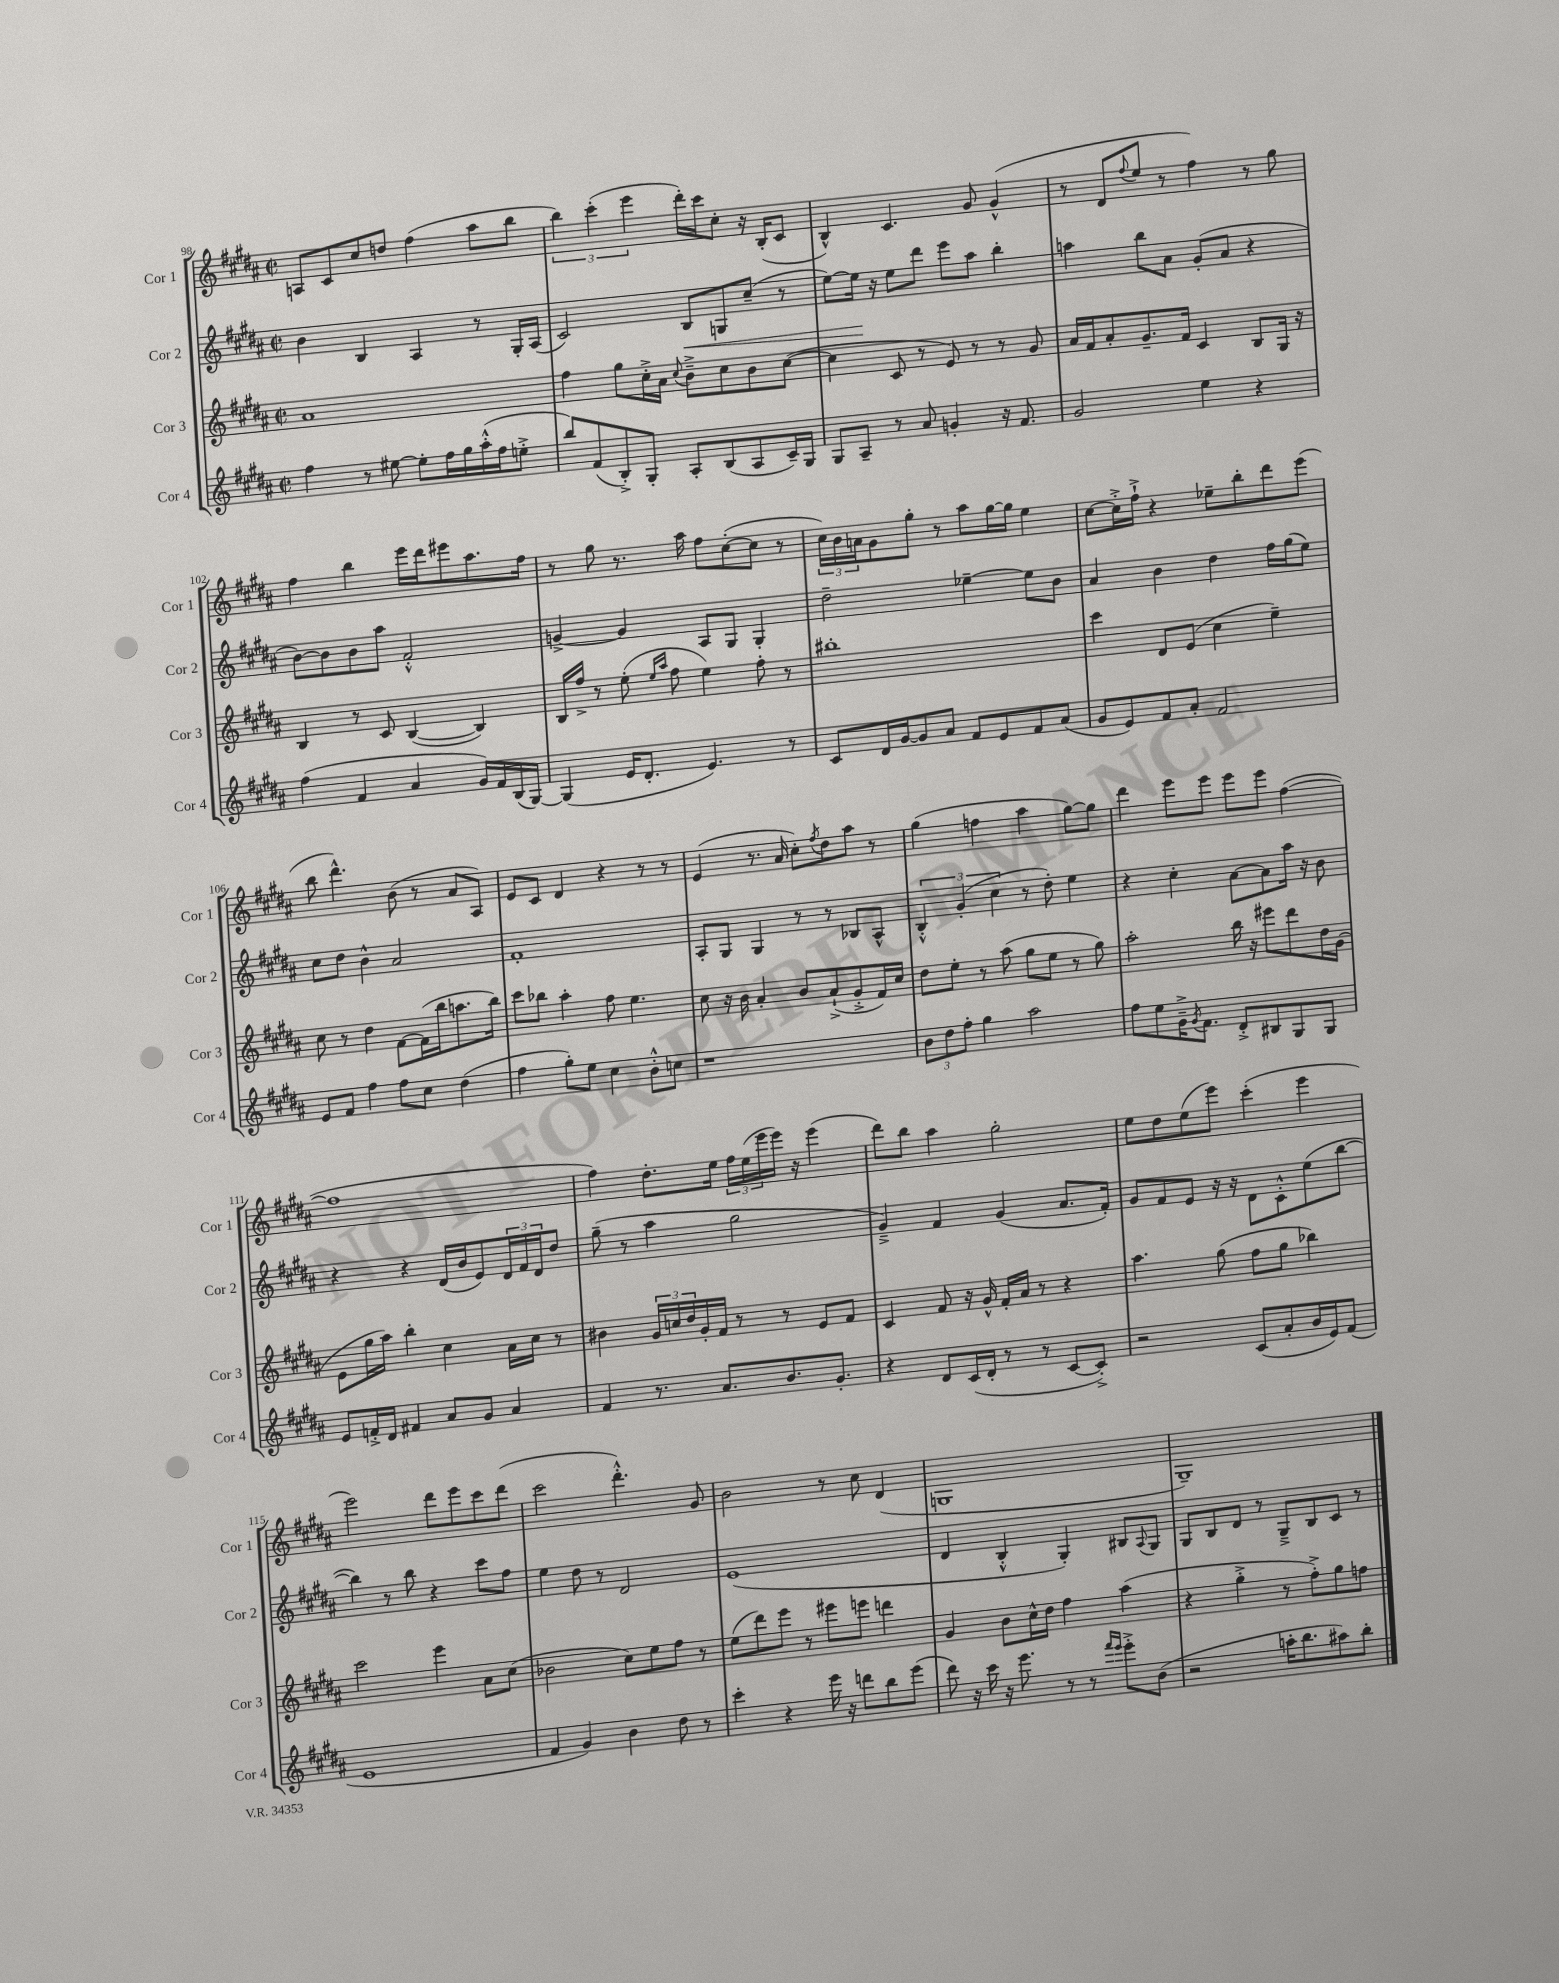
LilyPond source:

<<
\new StaffGroup <<
\new Staff = "s0" \with { instrumentName = "Cor 1" shortInstrumentName = "Cor 1" } {
    \clef treble \key b \major \defaultTimeSignature \time 2/2
    a8 cis'8 cis''8 d''8 fis''4( ais''8 b''8 |
    \tuplet 3/2 { b''4) cis'''4-.( e'''4 } dis'''16-.) cis'''16 cis''8-. r16 b16-.( cis'8 |
    b4-^) cis'4. gis'8 gis'4-^( |
    r8 dis'8 \appoggiatura { fis''8 } e''8 r8 fis''4) r8 gis''8 |
    fis''4 b''4 e'''16 dis'''16 eis'''8 ais''8. fis''16 |
    r8 gis''8 r8. ais''16 fis''8 cis''8~-.( cis''8 r8 |
    \tuplet 3/2 { cis''16) b'16 a'16 } gis'8 gis''8-. r8 ais''8 gis''16~ gis''16 e''4 |
    cis''8~ cis''16-.-> fis''16-!-> r4 ees''8-- b''8-. dis'''8 e'''8( |
    b''8 dis'''4.-^) b'8( r8 ais'8 ais8) |
    e'8 cis'8 dis'4 r4 r8 r8 |
    e'4( r8. ais'16 cis''8-.) \acciaccatura { fis''8 } dis''8 ais''8 r8 |
    gis''4( f''4 ais''4 gis''8~) gis''8 |
    dis'''4 e'''8 e'''8 e'''8 e'''8 fis''4~( |
    fis''1 |
    fis''4) dis''8.-. e''16 \tuplet 3/2 { fis''16 e''16( e'''16 } e'''16) r16 e'''4( |
    dis'''8) b''8 ais''4 gis''2-. |
    e''8 dis''8 e''8( e'''8) cis'''4-.( e'''4 |
    e'''2) dis'''8 e'''8 cis'''8 dis'''8( |
    cis'''2 dis'''4.-.-^) gis'8 |
    b'2 r8 cis''8 dis'4( |
    g1 |
    gis1--) \bar "|." |
}
\new Staff = "s1" \with { instrumentName = "Cor 2" shortInstrumentName = "Cor 2" } {
    \clef treble \key b \major \defaultTimeSignature \time 2/2
    b'4 b4 ais4 r8 gis16-. ais16( |
    cis'2) b8\< g8 cis''8--( r8 |
    e''8~) e''16\! r16 e''8 dis'''8 e'''8 ais''8 b''4-. |
    a''4 b''8 ais'8 gis'8-.( ais'8 r4 |
    b'8~) b'8 b'8 ais''8 fis'2-.-^ |
    g'4~-> g'4 ais8 gis8 gis4-. |
    dis''2-- ees''4~-- ees''8 b'8 |
    ais'4 b'4 dis''4 fis''16 gis''16( e''8) |
    cis''8 dis''8 b'4-^ ais'2 |
    fis'1-. |
    ais8-. gis8 gis4 r8 r8 bes8 ais8-^ |
    \tuplet 3/2 { b4-.-^ gis'4-.( cis''4 } r8 dis''8-.) e''4 |
    r4 cis''4-. ais'8~ ais'8 ais''16 r16 b'8 |
    r4 r4 dis'16( b'16 e'8) \tuplet 3/2 { dis'16 fis'16 dis'16 } dis''8 |
    gis''8--( r8 ais''4 gis''2 |
    gis'4--->) fis'4 gis'4( ais'8. fis'16-.) |
    gis'8 fis'8 e'8 r16 r16 dis'8 cis'8-.-^ e''8( b''8~ |
    b''4) r8 b''8 r4 cis'''8 fis''8 |
    e''4 dis''8 r8 dis'2 |
    e'1( |
    dis'4 b4-.-^ gis4-.) bis8 \appoggiatura { ais8 } gis8 |
    gis8 b8 dis'8 r8 gis8---> b8 cis'8 r8 \bar "|." |
}
\new Staff = "s2" \with { instrumentName = "Cor 3" shortInstrumentName = "Cor 3" } {
    \clef treble \key b \major \defaultTimeSignature \time 2/2
    ais'1 |
    fis''4 gis''8 cis''16-.-> ais'16 \appoggiatura { cis''8 } b'8---> cis''8 b'8 cis''8~( |
    cis''4 cis'8 r8 e'8) r8 r8 gis'8 |
    ais'16 fis'16 ais'8-. gis'8.-- fis'16 cis'4 b8 gis16 r16 |
    b4 r8 cis'8 b4~( b4) |
    b16 fis''16-> r8 e''8-.( \grace { e''16 ais''16 } fis''8 e''4) fis''8-. r8 |
    bis''1-. |
    cis'''4 dis'8 e'8( cis''4 e''4--) |
    cis''8 r8 dis''4 fis'8~ fis'16( b''16 a''8. b''16) |
    cis'''8 bes''8 ais''4-. fis''8 e''4. |
    cis''8 r16 b'16 ais'4-. b'8 ais'8-!->( gis'8-.-> fis'16) cis''16 |
    dis''8 e''8-. r8 ais''8( gis''8 e''8 r8 gis''8) |
    ais''2-. b''16 r16 eis'''8 dis'''8 dis''16 gis'16( |
    e'8 gis''16 ais''16) b''4-. cis''4 ais'16 cis''16 r8 |
    bis'4 \tuplet 3/2 { gis'16 c''16 dis''16 } gis'16-. fis'16 r8 r8 e'8 fis'8 |
    cis'4 fis'8 r16 gis'16-^ fis'16-. ais'16 r8 r4 |
    ais''4. gis''8( fis''8 gis''8 bes''4) |
    cis'''2 e'''4 ais'8 cis''8( |
    bes'2 cis''8) e''8 fis''8 r8 |
    e''8( dis'''8) e'''8 r8 eis'''8 e'''8 d'''4 |
    gis'4 b'8 cis''16-^ dis''16 fis''4 ais''4( |
    r4 gis''4-.-> r8 fis''8-.->) gis''8 f''8 \bar "|." |
}
\new Staff = "s3" \with { instrumentName = "Cor 4" shortInstrumentName = "Cor 4" } {
    \clef treble \key b \major \defaultTimeSignature \time 2/2
    fis''4 r8 eis''8~ eis''8-. fis''16 gis''16 ais''16-.-^( fis''16 e''8-.-> |
    b''8) fis'8( b8-.->) gis8-. ais8-. b8( ais8 cis'16--) gis16 |
    gis8 ais8-- r8 ais'8 g'4-. r16 fis'8. |
    gis'2 e''4 r4 |
    fis''4( fis'4 ais'4 gis'16) fis'16 b16( gis16~) |
    gis4( e'16 dis'8.-. e'4.) r8 |
    cis'8 dis'16 gis'16~ gis'8 ais'8 fis'8 e'8 fis'8 ais'8( |
    gis'8 e'8) fis'8 ais'8-. fis'2 |
    e'8 fis'8 fis''4 fis''8 cis''8 dis''4( |
    fis''4 gis''8-.) e''8 cis''4 b'8-.-^ c''8 |
    r1 |
    \tuplet 3/2 { b'8 dis''8 fis''8-. } gis''4 ais''2 |
    fis''8 e''8 gis'16---> \acciaccatura { gis'8 } fis'8. dis'8-.-> bis8 gis8 gis8 |
    e'8 f'16-.-> dis'16 fis'4 ais'8 gis'8 ais'4 |
    fis'4 r8. ais'8. b'8. gis'8.-. |
    r4 dis'8 cis'16( dis'16-. r8 r8 cis'8~ cis'8-.->) |
    r2 cis'8( ais'8-. b'16 e'16) fis'8( |
    e'1 |
    fis'4 gis'4) b'4 dis''8 r8 |
    cis'''4-. r4 e'''16 r16 d'''8 b''8 e'''8( |
    dis'''8) r16 cis'''16 r16 e'''8. r8 r8 \grace { fis'''16 e'''16 } e'''8-.-> b'8( |
    r2 a''16-. b''8. ais''8) b''8-. \bar "|." |
}
>>
>>
\layout { \context { \Score currentBarNumber = #98 } }
